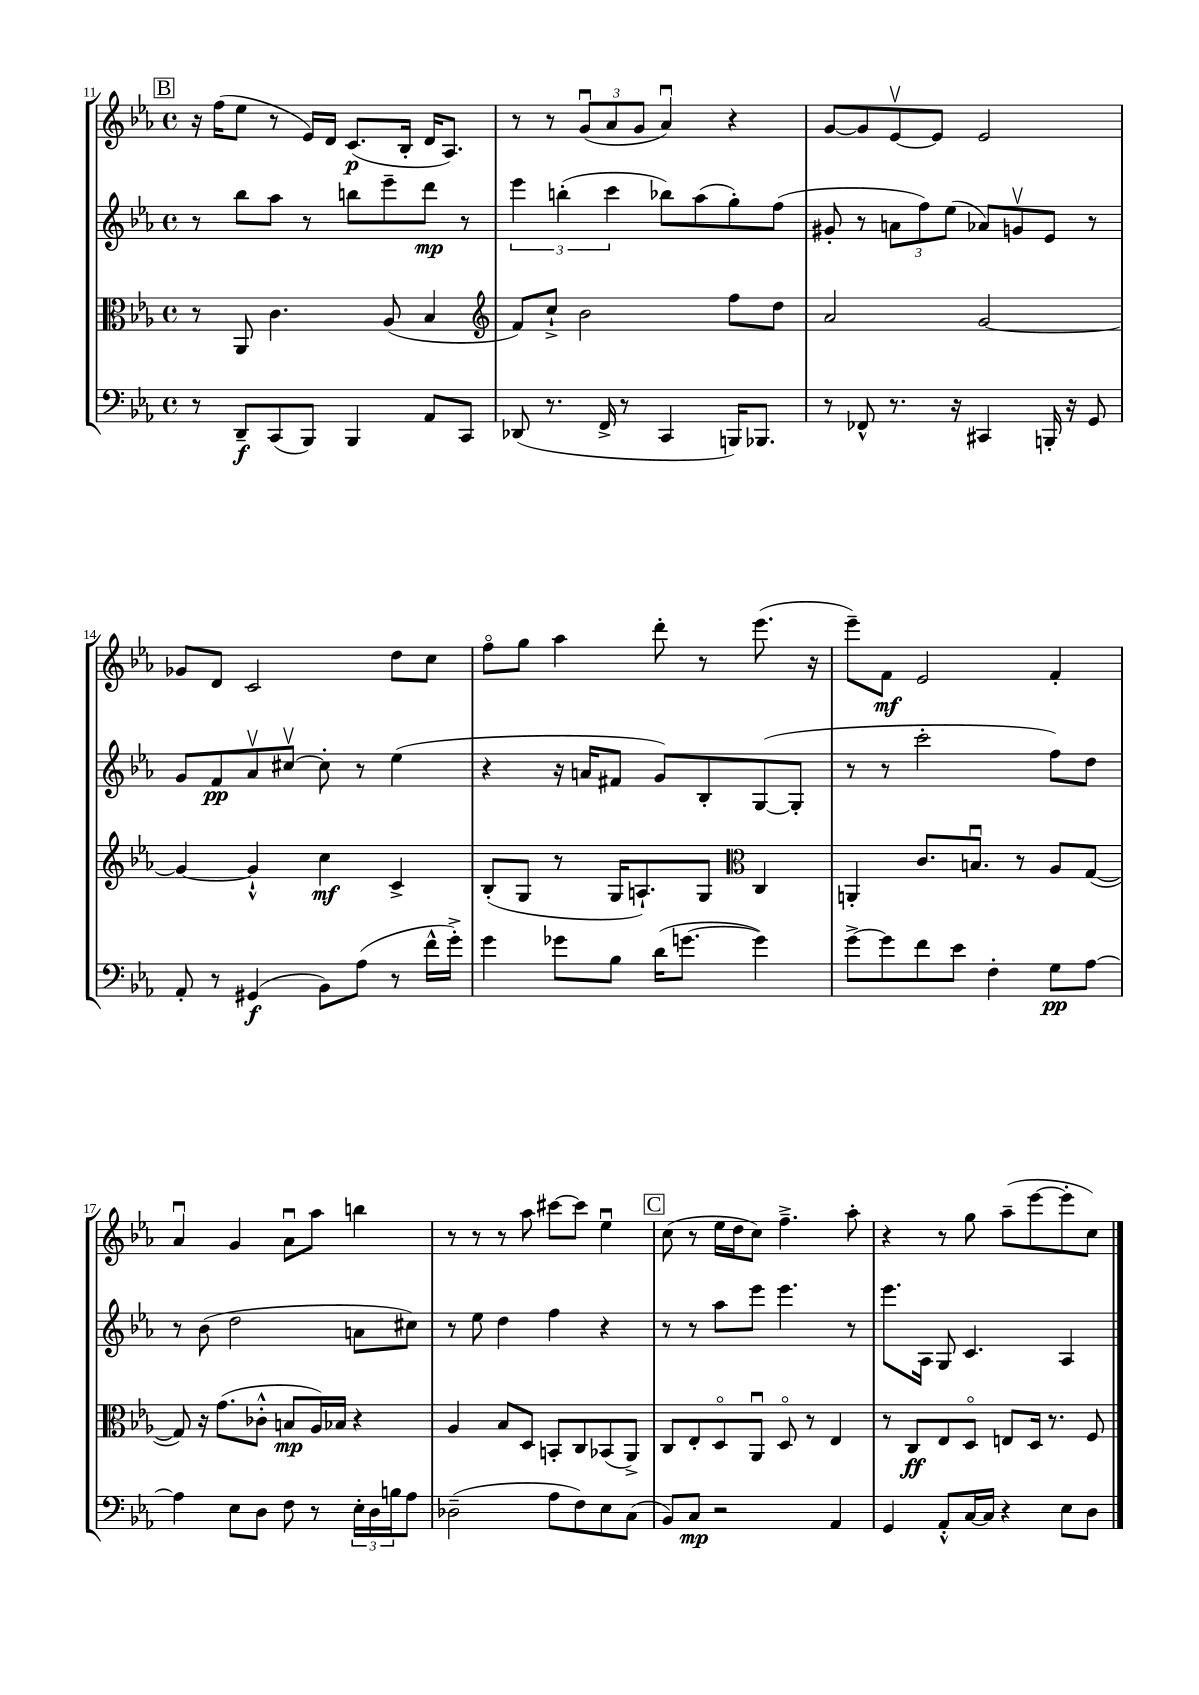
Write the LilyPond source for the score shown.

<<
\new StaffGroup <<
\new Staff = "s0" {
    \clef treble \key ees \major \defaultTimeSignature \time 4/4
    \mark \markup { \box "B" } r16 f''16( ees''8 r8 ees'16) d'16 c'8.\p( bes16-. d'16 aes8.) |
    r8 r8 \tuplet 3/2 { g'8\downbow( aes'8 g'8 } aes'4\downbow) r4 |
    g'8~ g'8 ees'8~\upbow ees'8 ees'2 |
    ges'8 d'8 c'2 d''8 c''8 |
    f''8\flageolet g''8 aes''4 d'''8-. r8 ees'''8.( r16 |
    ees'''8--) f'8\mf ees'2 f'4-. |
    aes'4\downbow g'4 aes'8\downbow aes''8 b''4 |
    r8 r8 r8 aes''8 cis'''8~ cis'''8 ees''4\downbow |
    \mark \markup { \box "C" } c''8( r8 ees''16 d''16 c''8) f''4.---> aes''8-. |
    r4 r8 g''8 aes''8--( ees'''8~ ees'''8-. c''8) \bar "|." |
}
\new Staff = "s1" {
    \clef treble \key ees \major \defaultTimeSignature \time 4/4
    \mark \markup { \box "B" } r8 bes''8 aes''8 r8 b''8 ees'''8-- d'''8\mp r8 |
    \tuplet 3/2 { ees'''4 b''4-.( c'''4 } bes''8) aes''8( g''8-.) f''8( |
    gis'8-. r8 \tuplet 3/2 { a'8 f''8) ees''8( } aes'8) g'8\upbow ees'8 r8 |
    g'8 f'8\pp aes'8\upbow cis''8~\upbow cis''8-. r8 ees''4( |
    r4 r16 a'16 fis'8 g'8) bes8-. g8~( g8-. |
    r8 r8 c'''2-. f''8) d''8 |
    r8 bes'8( d''2 a'8 cis''8) |
    r8 ees''8 d''4 f''4 r4 |
    \mark \markup { \box "C" } r8 r8 aes''8 ees'''8 ees'''4. r8 |
    ees'''8. aes16 g8 c'4. aes4 \bar "|." |
}
\new Staff = "s2" {
    \clef alto \key ees \major \defaultTimeSignature \time 4/4
    \mark \markup { \box "B" } r8 aes,8 c'4. aes8( bes4 |
    \clef treble f'8) c''8-!-> bes'2 f''8 d''8 |
    aes'2 g'2~ |
    g'4~ g'4-!-^ c''4\mf c'4-> |
    bes8-.( g8 r8 g16 a8.-!) g8 \clef alto c4 |
    a,4-. c'8. b8.\downbow r8 aes8 g8~( |
    g8) r16 g'8.( ces'8-.-^ b8\mp aes16) bes16 r4 |
    aes4 bes8 d8 b,8-. c8 bes,8( aes,8->) |
    \mark \markup { \box "C" } c8 ees8-. d8\flageolet aes,8\downbow d8\flageolet r8 ees4 |
    r8 c8\ff ees8 d8\flageolet e8 d16 r8. f8 \bar "|." |
}
\new Staff = "s3" {
    \clef bass \key ees \major \defaultTimeSignature \time 4/4
    \mark \markup { \box "B" } r8 d,8--\f c,8( bes,,8) bes,,4 aes,8 c,8 |
    des,8( r8. f,16-> r8 c,4 b,,16) bes,,8. |
    r8 fes,8-^ r8. r16 cis,4 b,,16-. r16 g,8 |
    aes,8-. r8 gis,4\f( bes,8) aes8( r8 f'16-^ g'16-.->) |
    g'4 ges'8 bes8 d'16( g'8.~ g'4) |
    g'8~-> g'8 f'8 ees'8 f4-. g8\pp aes8~ |
    aes4 ees8 d8 f8 r8 \tuplet 3/2 { ees16-. d16 b16 } aes8 |
    des2--( aes8 f8) ees8 c8( |
    \mark \markup { \box "C" } bes,8) c8\mp r2 aes,4 |
    g,4 aes,8-.-^ c16~ c16 r4 ees8 d8 \bar "|." |
}
>>
>>
\layout { \context { \Score currentBarNumber = #11 } }
